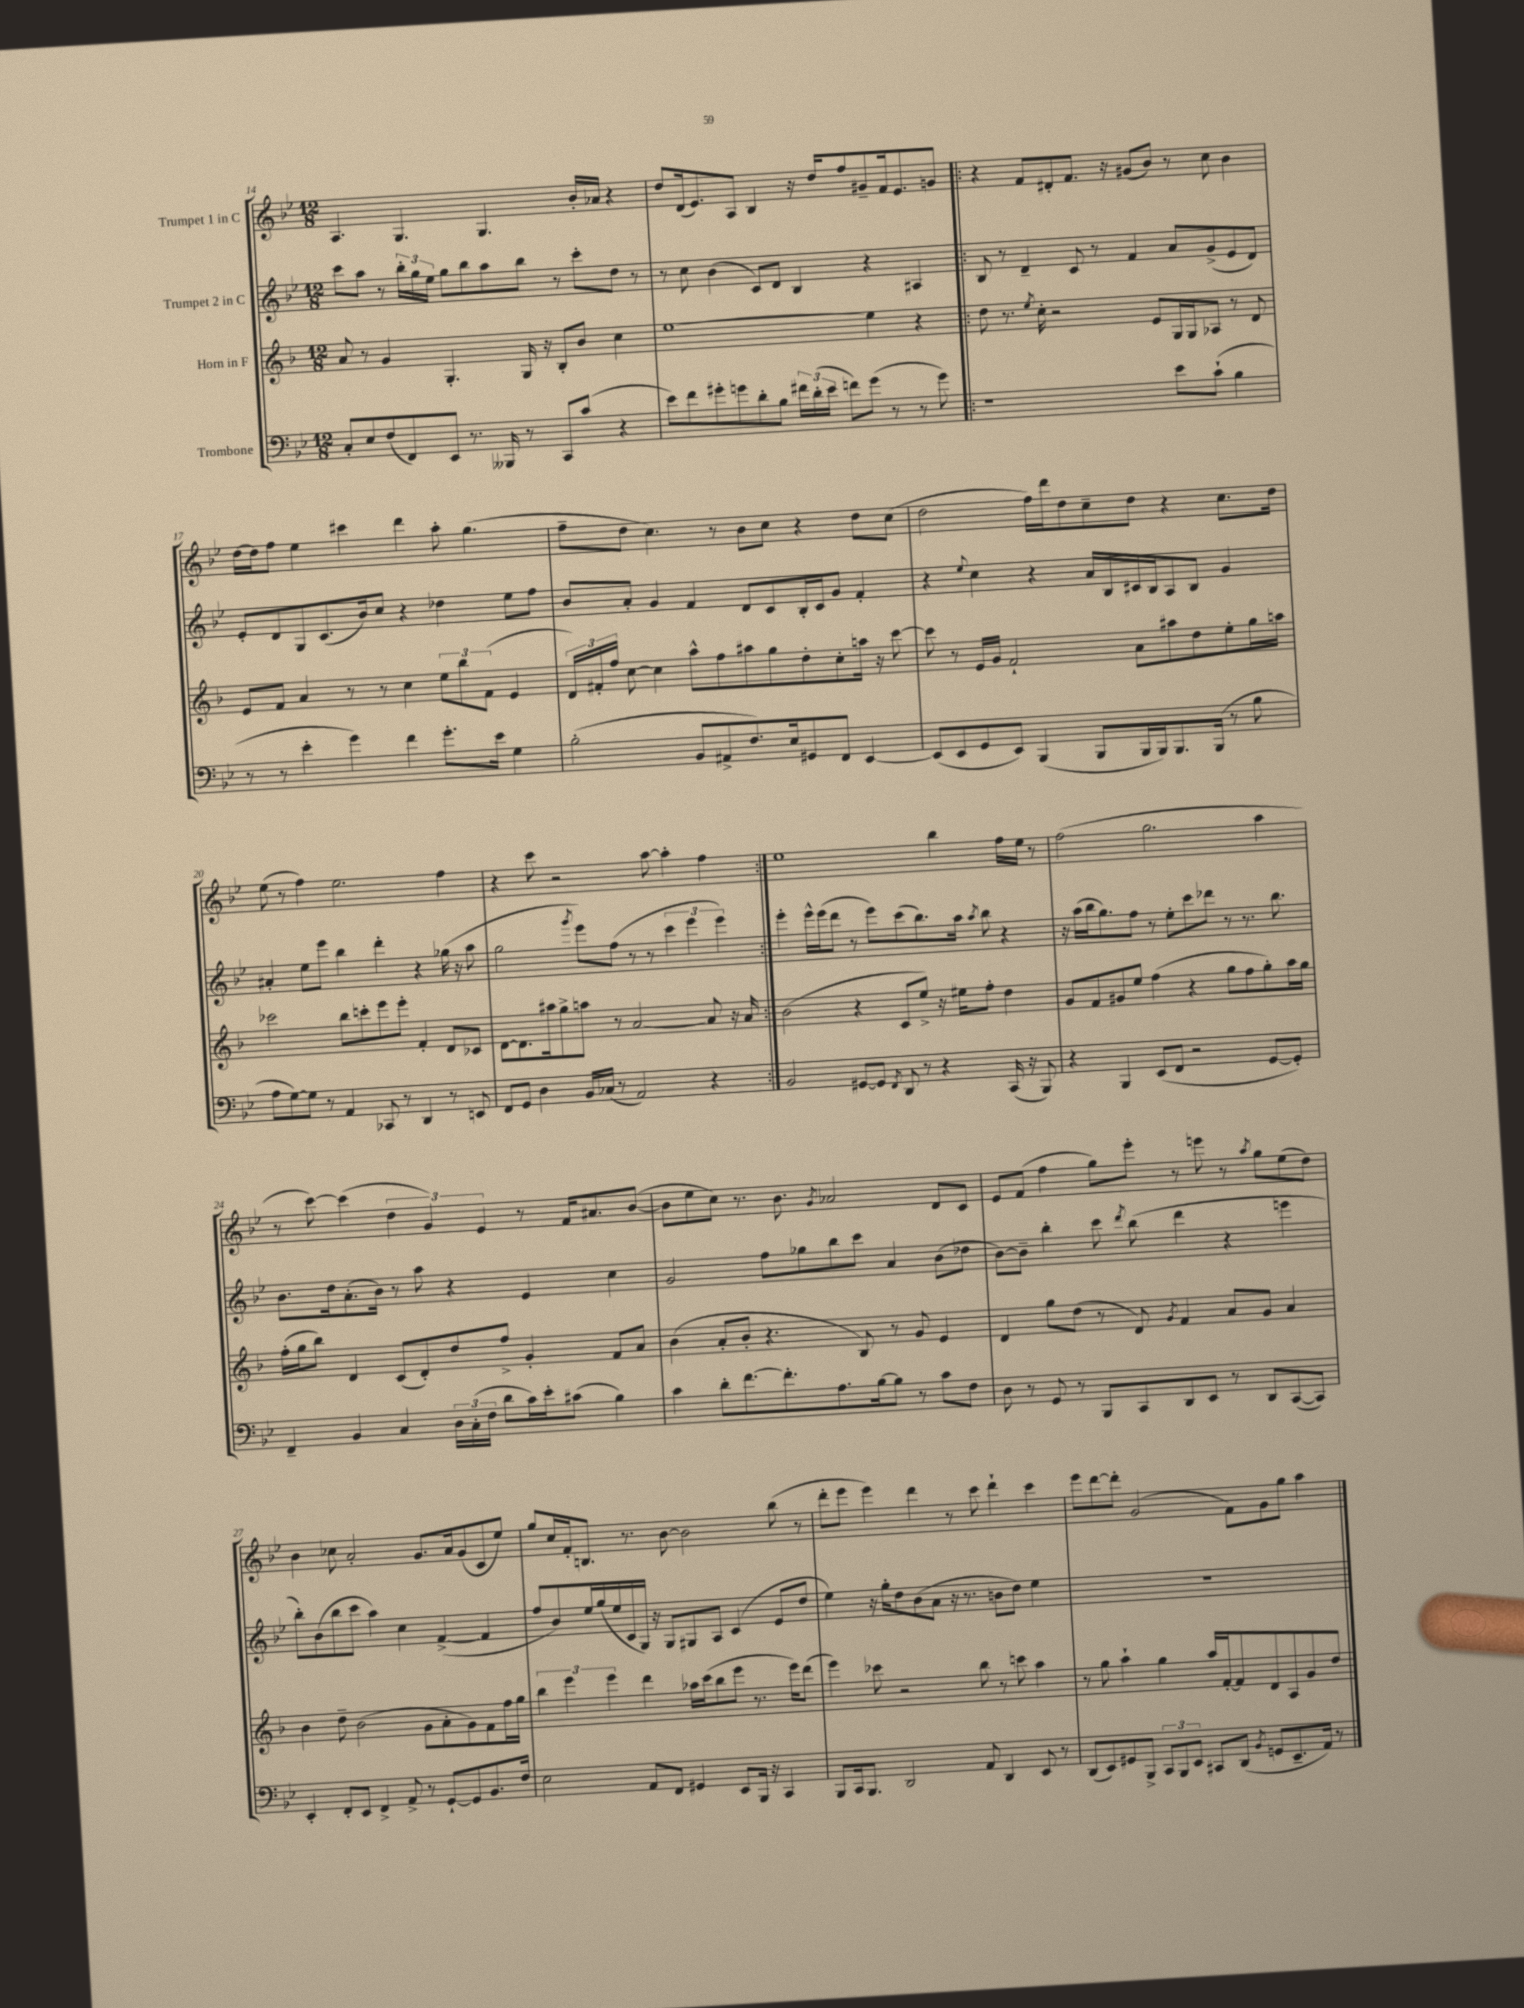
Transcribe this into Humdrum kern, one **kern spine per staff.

**kern	**kern	**kern	**kern
*staff4	*staff3	*staff2	*staff1
*clefF4	*clefG2	*clefG2	*clefG2
*k[b-e-]	*k[b-]	*k[b-e-]	*k[b-e-]
*M12/8	*M12/8	*M12/8	*M12/8
8C'	8a	8ccc	4.A
8E-	8r	8aa	.
(8F	4g	8r	.
8FF)	.	24bb-'	4.G
.	.	24gg	.
.	.	24ee-	.
8EE-	4.G'	8gg	.
8.r	.	8bb-	.
.	.	8aa	4.G
16BBB--	.	.	.
8r	16G	8bb-	.
.	16r	.	.
8CC	8B-'	8r	.
(8c	8b-	8ccc'	16b-'
.	.	.	16a-
4r	4cc	8dd	4r
.	.	8r	.
=	=	=	=
8e-)	[1ee	8r	8dd
8f	.	8cc	(16d
.	.	.	8.e-)
8g#'	.	(4b-	.
8g	.	.	8A
8d'	.	8c)	4B-
8B-	.	8d	.
24f#	.	4B-	16r
(24d'	.	.	.
.	.	.	16dd
24e-	.	.	.
8f)	.	.	8ff
(8g	4ee]	4r	8g#~
8r	.	.	16f
.	.	.	8.e-
8r	4r	4A#	.
8g)	.	.	8g
=!|:	=!|:	=!|:	=!|:
1r	8dd	8B-	4r
.	8.r	8r	.
.	.	4d~	8f
.	8qee	.	.
.	16cc'	.	.
.	2r	.	8d#'
.	.	8c	8.f
.	.	8r	.
.	.	.	16r
.	.	4f	(8g#
.	8e	.	8b-)
8e-	16G	8a	8r
.	16G	.	.
(8c`	8A-	(8g^	8cc
4B-	8r	8e-	4b-
.	8d	8d)	.
=	=	=	=
8r	8e	8e-'	[16dd
.	.	.	16dd]
8r	8f	8d	8ff
4e-'	4a	8G	4ee-
.	.	(8.c	.
4g)	8r	.	4ccc#
.	.	16b-)	.
.	8r	8cc	.
4f	4cc	4r	4ddd
8.g'	12ee	4dd-	8aa'
.	12bb-	.	.
.	.	.	(4.gg
.	(12f	.	.
16e-	.	.	.
4G	4e	8ee-	.
.	.	8ff	.
=	=	=	=
(2B-'	24d)	8b-	8ff~
.	24f#'	.	.
.	24ff	.	.
.	[8cc	8a'	8dd
.	4cc]	4g	4.cc)
8BB-	8aa^^	4f	.
8AA#^	8ff	.	8r
8.F)	8aa#	8d	8b-
.	8gg	8c	8cc
16E-	.	.	.
8GG#	8dd'	16B-'	4r
.	.	16c	.
8FF	8cc'	8g	.
[4EE-	16aa	4f'	8dd
.	16r	.	.
.	[8ccc	.	(8cc
=	=	=	=
(8EE-]	8ccc]	4r	2dd
8EE-	8r	.	.
.	.	8qqee-	.
8GG	16e	4cc	.
.	16g	.	.
8EE-)	2f`	.	.
(4BBB-	.	4r	16ff)
.	.	.	16ddd
.	.	.	8dd
8BBB-	.	16a	8cc~
.	.	16B-	.
16BBB-	8a	16c#	8dd
16BBB-)	.	16B-	.
8.BBB-	8aa#	8A	4r
.	8dd	8B-	.
(16BBB-	.	.	.
8r	8ee'	4g	8.cc
8B-	16gg	.	.
.	16aa	.	16dd
=	=	=	=
8A	2ccc-	4a#'	(8ee-
[8G)	.	.	8r
8G]	.	8ee-	4ff)
8r	.	8eee-	.
4AA	8bb-	4bb-	2.ee-
.	8ccc'	.	.
8CC-	8eee	4ddd'	.
8r	8eee'	.	.
4DD	4f'	4r	.
8r	8d	(16gg-	4ff
.	.	16r	.
8EE	8c-	8aa	.
=	=	=	=
8FF	[8d	2gg	4r
8GG	8.d]	.	.
4D	.	.	8ccc
.	16aa#	.	.
.	8gg^	.	2r
.	.	8qggg	.
16BB-	8aa	8eee-)	.
(16C-	.	.	.
8r	8r	(8ff	.
2AA)	[2a	8r	.
.	.	8r	[8aa
.	.	6ccc	4aa']
.	.	6eee-	.
4r	8a]	.	4ff
.	.	6eee-)	.
.	16r	.	.
.	16a	.	.
=:|!	=:|!	=:|!	=:|!
2BB-	(2b-	4eee-'	1ee-
.	.	16eee-^^	.
.	.	(16eee-	.
.	.	8ddd	.
[8GG#	4r	8r	.
8GG#]	.	8eee-)	.
8qFF	.	.	.
8DD	8c	(8ccc	.
8r	8ee^)	8.bb-)	.
4r	16r	.	4bb-
.	16ee#	16aa	.
.	.	8qaa	.
.	8ff'	8bb-	.
(16CC	4dd	4r	16ff
16r	.	.	16ee-
8BBB-)	.	.	8r
=	=	=	=
4r	8g	16r	(2ff
.	.	(16aa	.
.	8f	16bb-	.
.	.	8.gg)	.
4BBB-	8g#	.	.
.	8ee	8ff	.
(8EE-	(4ff	8r	2.gg
8FF	.	8ee-'	.
2r	4r	8ccc	.
.	.	8ddd-	.
.	8gg	8r	.
.	8ff	8.r	.
[8GG	8gg')	.	4aa
.	.	8.bb-	.
8GG'])	16aa	.	.
.	16gg	.	.
=	=	=	=
4FF~	(16ff'	8.b-	8r
.	16gg	.	.
.	8bb-)	.	[8ccc)
.	.	16dd	.
4BB-	4d	(8.a'	(4ccc]
.	.	16b-)	.
4C	(8c	8r	6dd
.	8d')	8aa	.
.	.	.	6g)
24D	8dd	4r	.
(24C'	.	.	.
24F	.	.	6e-
8d	8ff^	.	.
16c)	4g'	4e-	8r
16e-'	.	.	.
(8c#	.	.	16f
.	.	.	8.a#
4B-)	8f	4cc	.
.	8a	.	([8b-
=	=	=	=
4c	(4b-	2g	8b-]
.	.	.	8ee-
8d'	8a'	.	8cc)
[8.f	8b-'	.	8.r
.	4.r	8ff	.
8.f']	.	.	8.b-
.	.	8gg-	.
.	.	.	8qg
8.A	.	8bb-	2a-
.	8B-)	8ccc	.
[16B-	.	.	.
8B-]	8r	4a	.
8r	8g	.	.
8c	4e	(8b-	8d
8F	.	8dd-	8c
=	=	=	=
8D	4d	[8b-)	8e-
8r	.	8b-~]	(8f
8GG	8gg	4bb-'	4ff
8r	(8dd	.	.
8BBB-	8r	8ccc	8gg)
.	.	8qddd	.
8CC	8d)	(8bb-	8eee-'
.	8qg	.	.
8DD	4f	4ddd	8r
8EE-	.	.	8eee
8r	8a	4r	8r
.	.	.	8qaa
8DD	8g	.	8gg
([8CC	4a	4eee	(8ee-
8CC])	.	.	8dd)
=	=	=	=
4EE-'	4b-	8bb-')	4b-
.	.	(8b-	.
8FF'	8dd~	8bb-	8cc-
8EE-	(2b-	8ccc	2a'
4FF^	.	4aa)	.
8AA^	.	4cc	.
8r	8g	.	8.g
[8GG`	8a'	([4f^	.
.	.	.	16a
8GG]	8g)	.	(8g
8.BB-	8f	4f]	8c
.	16ff	.	8ee-)
16F	16gg	.	.
=	=	=	=
2E-	6bb-	8ff	8gg
.	.	8b-)	16cc
.	6eee	.	.
.	.	.	16f'
.	.	16ee-	8.B
.	.	(16gg	.
.	6eee	.	.
.	.	16ee-	.
.	.	16c	8.r
8AA	4ddd	16G)	.
.	.	16r	.
8FF	.	8G	[8b-
4GG#	16aa-	8G#	2b-]
.	(16ccc	.	.
.	8bb-	8A	.
8EE-	8eee	(4c	.
16BBB-	8.r	.	.
16r	.	.	.
4CC	.	8e-	(8bb-
.	16eee)	.	.
.	(8ddd	8dd	8r
=	=	=	=
8BBB-	4eee)	4ee-)	8ddd'
16CC	.	.	8eee-
8.BBB-	.	.	.
.	8ccc-	16r	4eee-)
.	.	16gg'	.
2DD	2r	8dd	.
.	.	(8b-	4ddd
.	.	8a	.
.	.	16r	8r
.	.	8.r	.
8AA	8bb-	.	8ccc
4DD	8r	8b	4ddd`
.	8ccc	8dd)	.
8EE-	4aa	4ee-	4ccc
8r	.	.	.
=	=	=	=
(8DD	8r	1.r	8eee-
8EE-)	8gg	.	[8ddd
8GG#	4aa`	.	8ddd']
8BBB-^	.	.	(2g
12CC	4gg	.	.
12BBB-	.	.	.
12EE-	.	.	.
8CC#	16aa	.	.
.	[16f'	.	.
(8DD	8f]	.	8f)
8qBB-	.	.	.
8GG	8d	.	8g
8.EE-~	8A	.	8gg
.	8g	.	4aa
16AA)	.	.	.
8r	8dd	.	.
==	==	==	==
*-	*-	*-	*-
